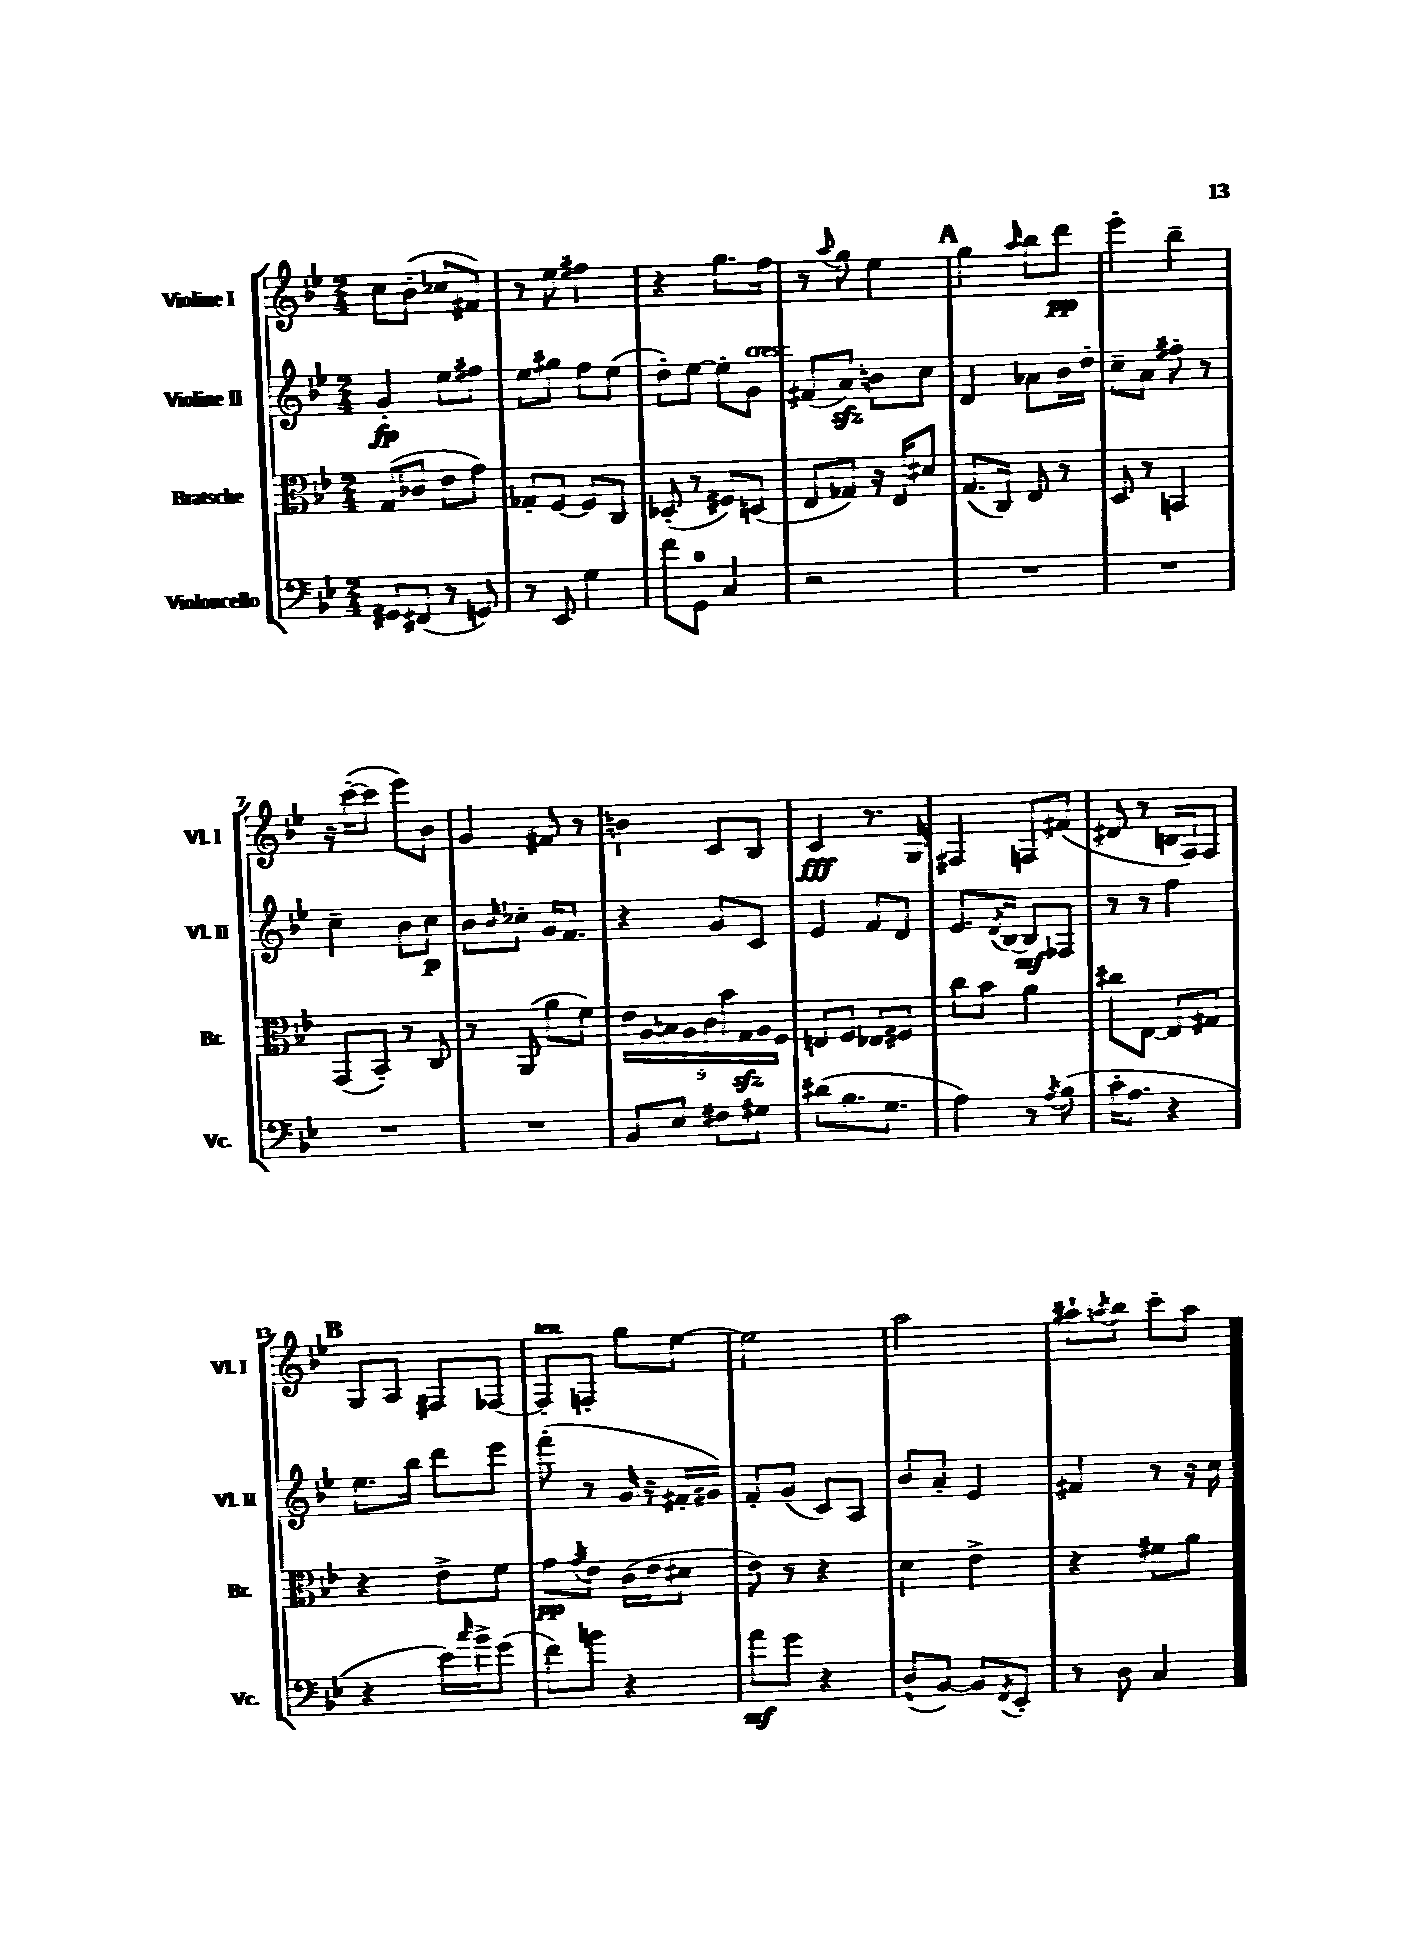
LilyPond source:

<<
\new StaffGroup <<
\new Staff = "s0" \with { instrumentName = "Violine I" shortInstrumentName = "Vl. I" } {
    \clef treble \key bes \major \numericTimeSignature \time 2/4
    c''8 bes'8-.( ces''8 fis'8) |
    r8 ees''8 fis''4 |
    r4 g''8. f''16 |
    r8 \appoggiatura { a''8 } g''8 ees''4 |
    \mark \markup { \bold "A" } g''4 \grace { a''16 } bes''8 d'''8\pp |
    ees'''4-. bes''4-- |
    r16 c'''16~-.( c'''8 ees'''8) bes'8 |
    g'4 fis'8 r8 |
    b'4 c'8 bes8 |
    c'4\fff r8. g16 |
    fis4 f8 fis'8( |
    dis'8 r8 b16 f16) f8 |
    \mark \markup { \bold "B" } g8 a8 fis8 fes8~ |
    fes8-.^\markup { \italic "ten." } f8-. g''8 ees''8~ |
    ees''2 |
    a''2 |
    ais''8-! \acciaccatura { a''8 } bes''8 c'''8-. a''8 \bar "|." |
}
\new Staff = "s1" \with { instrumentName = "Violine II" shortInstrumentName = "Vl. II" } {
    \clef treble \key bes \major \numericTimeSignature \time 2/4
    g'4-.\fp ees''8 fis''8 |
    ees''8 gis''8 f''8 ees''8( |
    d''8-.) ees''8~ ees''8-. g'8^\markup { \italic "cresc." } |
    fis'8( a'8\sfz) b'8 c''8 |
    \mark \markup { \bold "A" } d'4 aes'8 bes'16 d''16-. |
    c''8-- a'8 fis''8-. r8 |
    c''4-- bes'8 c''8\p |
    bes'8 \grace { bes'16 } ces''8-. g'16 f'8. |
    r4 g'8 c'8 |
    ees'4 f'8 d'8 |
    ees'8. \acciaccatura { d'8 } bes16~ bes8\mf fes8 |
    r8 r8 f''4 |
    \mark \markup { \bold "B" } ees''8. bes''16 d'''8 ees'''8 |
    f'''8-.( r8 g'16 r16 fis'16-. gis'16) |
    f'8-. g'8( c'8) a8 |
    bes'8 a'8-. ees'4 |
    fis'4 r8 r16 c''16 \bar "|." |
}
\new Staff = "s2" \with { instrumentName = "Bratsche" shortInstrumentName = "Br." } {
    \clef alto \key bes \major \numericTimeSignature \time 2/4
    g8( ces'8 ees'8 g'8) |
    ges8-. f8~ f8 c8 |
    des8-.( r8 fis8) d8( |
    ees8 ges8) r16 ees16 dis'8 |
    \mark \markup { \bold "A" } g8.( c16) ees8 r8 |
    d8 r8 b,4 |
    g,8( bes,8-.) r8 c8 |
    r8 a,8( a'8 f'8) |
    \tuplet 9/8 { ees'16 a16 b16 a16 c'16 bes'16 g16\sfz a16 f16 } |
    e8 f8 ees8 fis8 |
    c''8 bes'8 a'4 |
    cis''8 ees8~ ees8 gis8 |
    \mark \markup { \bold "B" } r4 ees'8-> f'8 |
    g'8\pp \acciaccatura { g'8 } ees'8 c'16( ees'16 dis'8 |
    ees'8) r8 r4 |
    d'4 ees'4-> |
    r4 fis'8 a'8 \bar "|." |
}
\new Staff = "s3" \with { instrumentName = "Violoncello" shortInstrumentName = "Vc." } {
    \clef bass \key bes \major \numericTimeSignature \time 2/4
    gis,8 fis,8( r8 g,8) |
    r8 ees,8 g4 |
    f'8 g,8-0 c4 |
    r2 |
    \mark \markup { \bold "A" } R2 |
    R2 |
    R2 |
    R2 |
    bes,8 ees8 fis8 gis8 |
    dis'8( bes8. g8. |
    a4) r8 \acciaccatura { a8 } bes8( |
    c'16-. a8. r4 |
    \mark \markup { \bold "B" } r4 ees'16) \grace { c''16 } bes'16-> g'8( |
    f'8) b'8 r4 |
    a'8\mf g'8 r4 |
    d8-^( bes,8~) bes,8 \acciaccatura { f,8 } ees,8-. |
    r8 d8 c4 \bar "|." |
}
>>
>>
